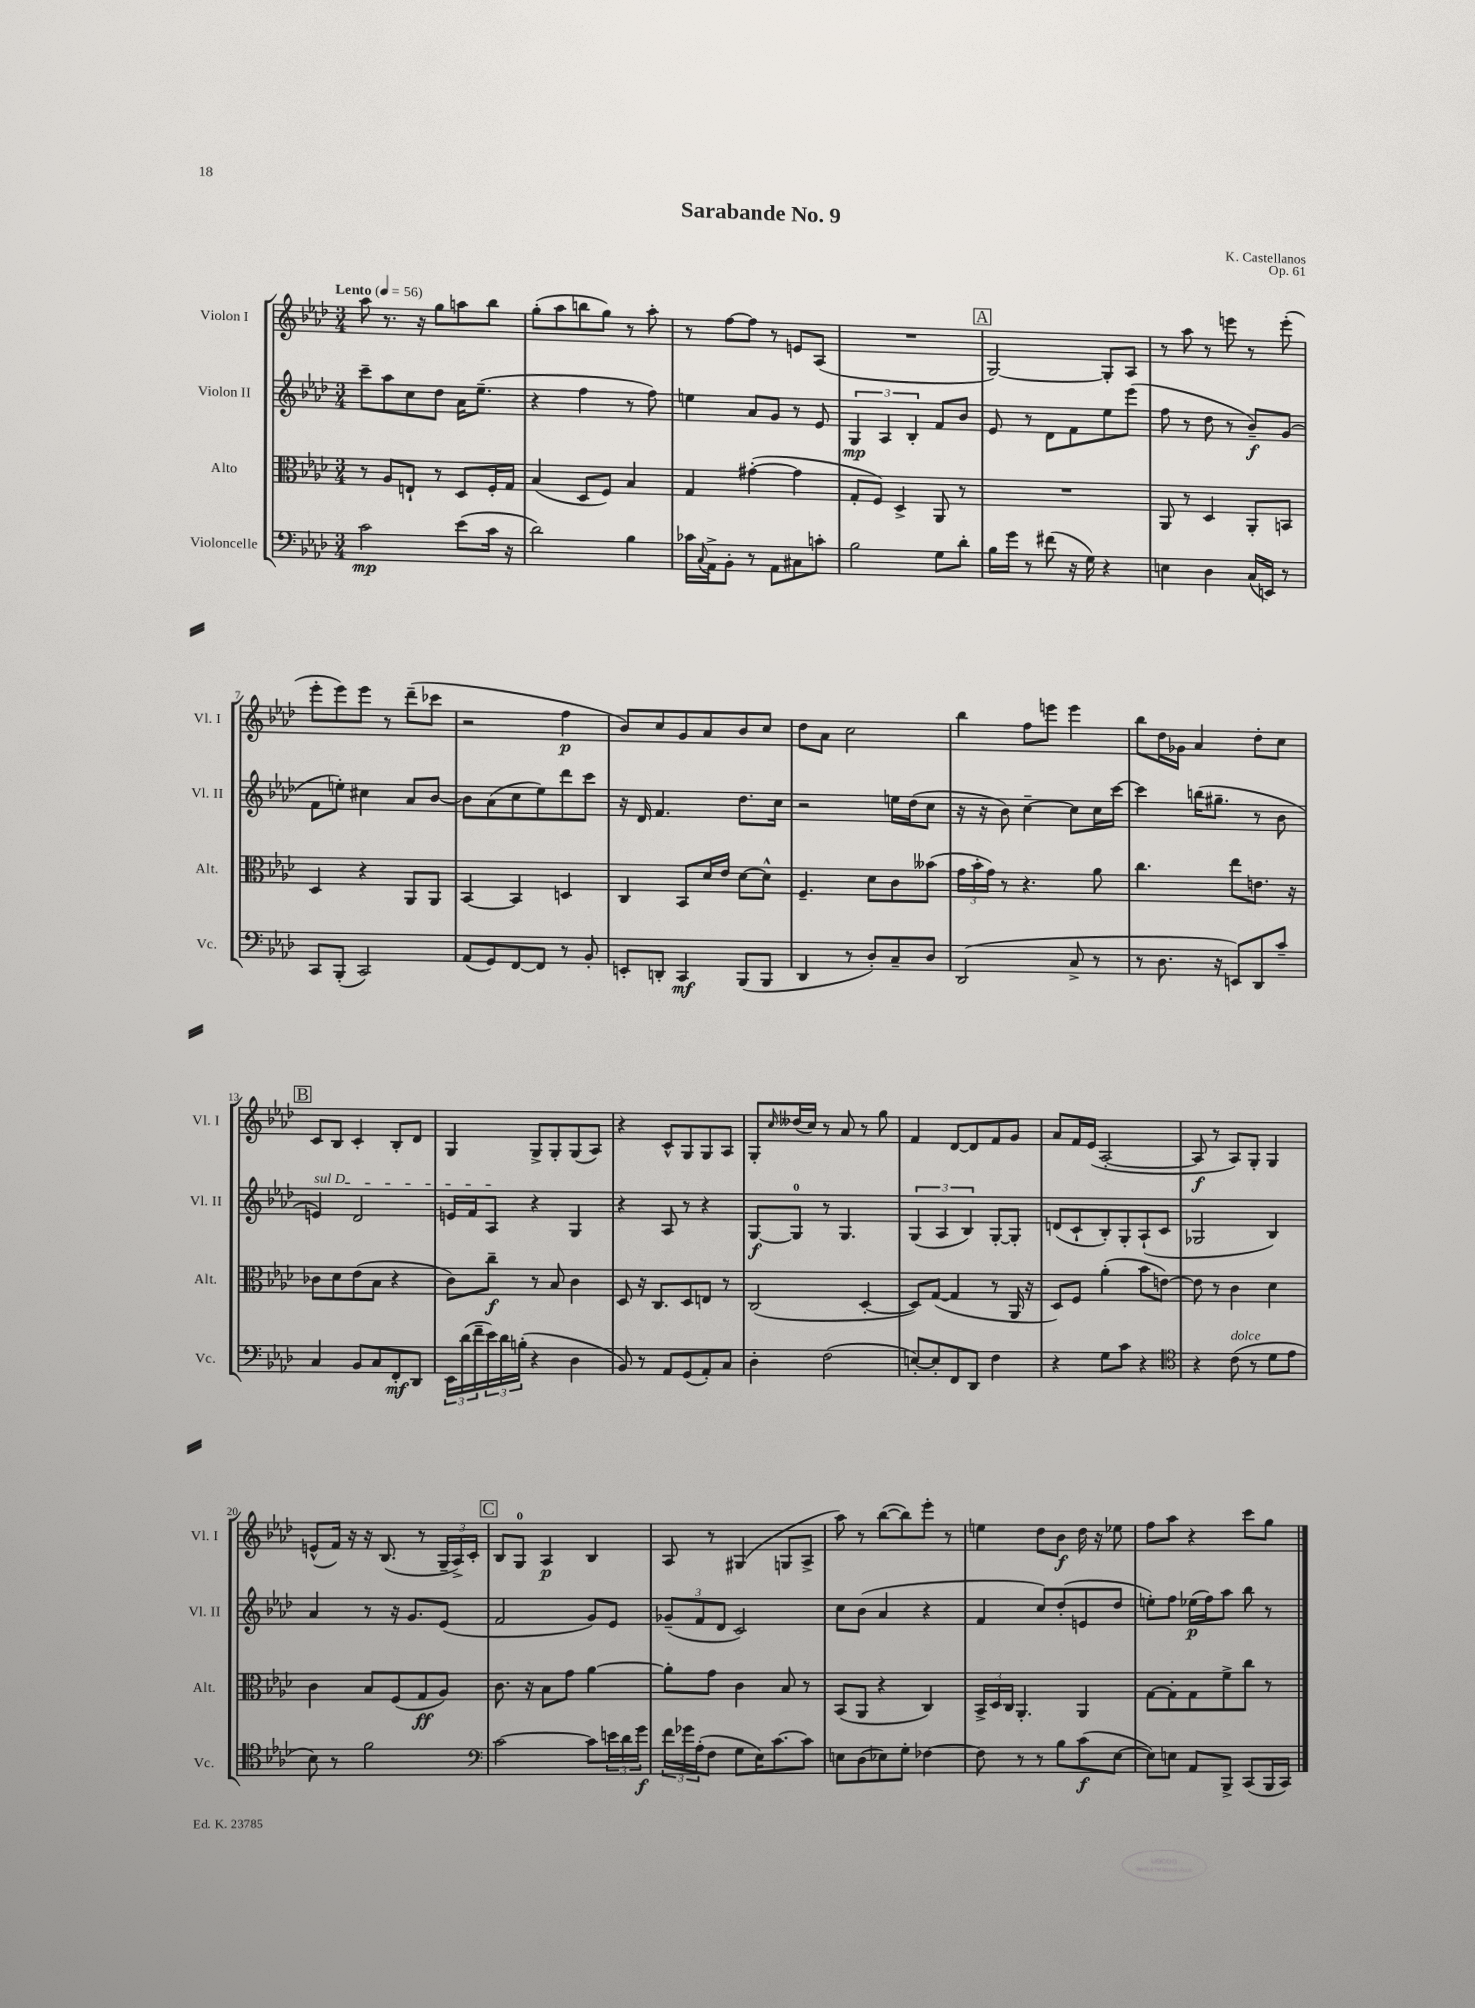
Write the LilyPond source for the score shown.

\header { title = "Sarabande No. 9" composer = "K. Castellanos" opus = "Op. 61" }
<<
\new StaffGroup <<
\new Staff = "s0" \with { instrumentName = "Violon I" shortInstrumentName = "Vl. I" } {
    \clef treble \key aes \major \numericTimeSignature \time 3/4 \tempo "Lento" 4 = 56
    aes''8 r8. r16 g''8 a''8 bes''8 |
    g''8-.( aes''8 b''8 g''8) r8 aes''8-. |
    r8 f''8~ f''8 r8 e'8 aes8( |
    R2. |
    \mark \markup { \box "A" } g2~) g8-. aes8 |
    r8 aes''8 r8 e'''8 r8 e'''8-.( |
    ees'''8-. ees'''8) ees'''8 r8 des'''8--( ces'''8 |
    r2 f''4\p |
    bes'8) c''8 g'8 aes'8 bes'8 c''8 |
    des''8 aes'8 c''2 |
    bes''4 f''8 e'''8 e'''4 |
    bes''8 des''16 ges'16 aes'4 des''8-. c''8 |
    \mark \markup { \box "B" } c'8 bes8 c'4-. bes8-. des'8 |
    g4 g8-> g8-. g8( aes8) |
    r4 c'8-^ g8 g8 aes8 |
    g8-. \grace { c''16 } deses''16( c''16) r8 aes'8 r8 g''8 |
    f'4 des'8~ des'8 f'8 g'8 |
    aes'8 f'16 ees'16( aes2~-. |
    aes8\f r8 aes8) g8-. g4 |
    e'8-^( f'16) r16 r16 bes8.( r8 \tuplet 3/2 { g16-- aes16->) c'16-. } |
    \mark \markup { \box "C" } bes8 g8-0 aes4\p bes4 |
    aes8 r8 gis4( g8 aes8-> |
    aes''8) r8 bes''8~( bes''8) ees'''8-. r8 |
    e''4 des''8 bes'8\f des''16 r16 ees''8 |
    f''8 aes''8 r4 c'''8 g''8 \bar "|." |
}
\new Staff = "s1" \with { instrumentName = "Violon II" shortInstrumentName = "Vl. II" } {
    \clef treble \key aes \major \numericTimeSignature \time 3/4
    c'''8-- aes''8 c''8 des''8 aes'16 ees''8.--( |
    r4 f''4 r8 f''8) |
    e''4 aes'8 g'8 r8 ees'8 |
    \tuplet 3/2 { g4\mp aes4 bes4-. } f'8 bes'8 |
    \mark \markup { \box "A" } ees'8 r8 des'8 f'8 ees''8 ees'''8( |
    f''8 r8 des''8 r8 bes'8--\f) g'8( |
    f'8 e''8-.) cis''4 aes'8 bes'8~ |
    bes'8 aes'8( c''8 ees''8) des'''8 c'''8 |
    r16 des'16 f'4. des''8. c''16 |
    r2 e''16 des''16( c''8 |
    r16 r16 bes'8) c''4~-- c''8 c''16 c'''16~ |
    c'''4 b''16( gis''8.-- r8 bes'8 |
    \mark \markup { \box "B" } \once \override TextSpanner.bound-details.left.text = \markup { \italic "sul D" } e'4\startTextSpan) des'2 |
    e'16 f'16 aes8\stopTextSpan r4 g4 |
    r4 aes8 r8 r4 |
    g8~\f g8-0 r8 g4. |
    \tuplet 3/2 { g4( aes4 bes4) } g8~-. g8-. |
    d'8( c'8-! bes8-.) g8-. aes8-!( c'8 |
    ges2 bes4) |
    aes'4 r8 r16 g'8. ees'8( |
    \mark \markup { \box "C" } f'2 g'8) ees'8 |
    \tuplet 3/2 { ges'8--( f'8 des'8 } c'2) |
    c''8 bes'8( aes'4 r4 |
    f'4 c''8) des''8-.( e'8 des''8 |
    e''8-.) f''8 ees''16\p( f''16) aes''8 bes''8 r8 \bar "|." |
}
\new Staff = "s2" \with { instrumentName = "Alto" shortInstrumentName = "Alt." } {
    \clef alto \key aes \major \numericTimeSignature \time 3/4
    r8 aes8 e8-! r8 des8 f16-. g16 |
    bes4( des8 f8) bes4 |
    g4 gis'4~-.( gis'4 |
    g8-. f8) des4-> aes,8 r8 |
    \mark \markup { \box "A" } R2. |
    aes,8 r8 des4 aes,8-. b,8 |
    des4 r4 aes,8 aes,8 |
    bes,4~ bes,4 d4 |
    c4 bes,8 des'16 ees'16 des'8~ des'8-^ |
    f4.-- des'8 c'8 beses'8( |
    \tuplet 3/2 { g'16 bes'16-. g'16) } r8 r4. aes'8 |
    c''4. ees''8 e'8. r16 |
    \mark \markup { \box "B" } ces'8 des'8 ees'8( bes8 r4 |
    c'8) c''8--\f r8 bes8 c'4 |
    des8 r16 c8. des8 e8 r8 |
    c2( des4~-. |
    des8) g8~( g4 r8 aes,16 r16 |
    des8) f8 aes'4-.( bes'8 e'8~) |
    e'8 r8 c'4 des'4 |
    c'4 bes8 f8( g8\ff aes8) |
    \mark \markup { \box "C" } c'8. r16 bes8 g'8 aes'4~ |
    aes'8-. g'8 c'4 bes8 r8 |
    bes,8( aes,8 r4 c4) |
    \tuplet 3/2 { bes,16-> des16 c16 } aes,4.-. aes,4 |
    g8~ g8-. g8 f'8-> c''8 r8 \bar "|." |
}
\new Staff = "s3" \with { instrumentName = "Violoncelle" shortInstrumentName = "Vc." } {
    \clef bass \key aes \major \numericTimeSignature \time 3/4
    c'2\mp ees'8( c'16 r16 |
    des'2) bes4 |
    ces'16 \appoggiatura { c8 } aes,16-> bes,8-. r8 aes,8 cis8 c'8-. |
    bes2 g8 des'8-. |
    \mark \markup { \box "A" } bes16 g'16 r8 fis'8( r16 g16) r4 |
    e4 des4 c16( e,16) r8 |
    c,8 bes,,8-.( c,2) |
    aes,8( g,8) f,8~ f,8 r8 bes,8-. |
    e,8-. d,8-. c,4\mf bes,,8( bes,,8 |
    des,4 r8 des8-.) c8-- des8 |
    des,2( c8-> r8 |
    r8 des8. r16 e,8) des,8 c'8-- |
    \mark \markup { \box "B" } c4 bes,8 c8 f,8-.\mf des,8 |
    \tuplet 3/2 { ees,16 des'16( f'16-- } \tuplet 3/2 { ees'16) des'16 b16-.( } r4 des4 |
    bes,8) r8 aes,8 g,8( aes,8-.) c8 |
    des4-. f2( |
    e8~-.) e8-. f,8 des,8 f4 |
    r4 g8 c'8 r4 |
    \clef tenor r4 c'8^\markup { \italic "dolce" }( r8 des'8 ees'8 |
    bes8) r8 f'2 |
    \mark \markup { \box "C" } \clef bass c'2~ c'8 \tuplet 3/2 { e'16 des'16 g'16\f } |
    \tuplet 3/2 { f'16 ges'16 aes16-.( } f8 g8 ees16) c'8.~ c'8 |
    e8 des8( ees8) g8-. fes4~ |
    fes8 r8 r8 bes8 c'8\f( ees8~ |
    ees8) e8 aes,8 bes,,8-> c,8( bes,,16 c,16) \bar "|." |
}
>>
>>
